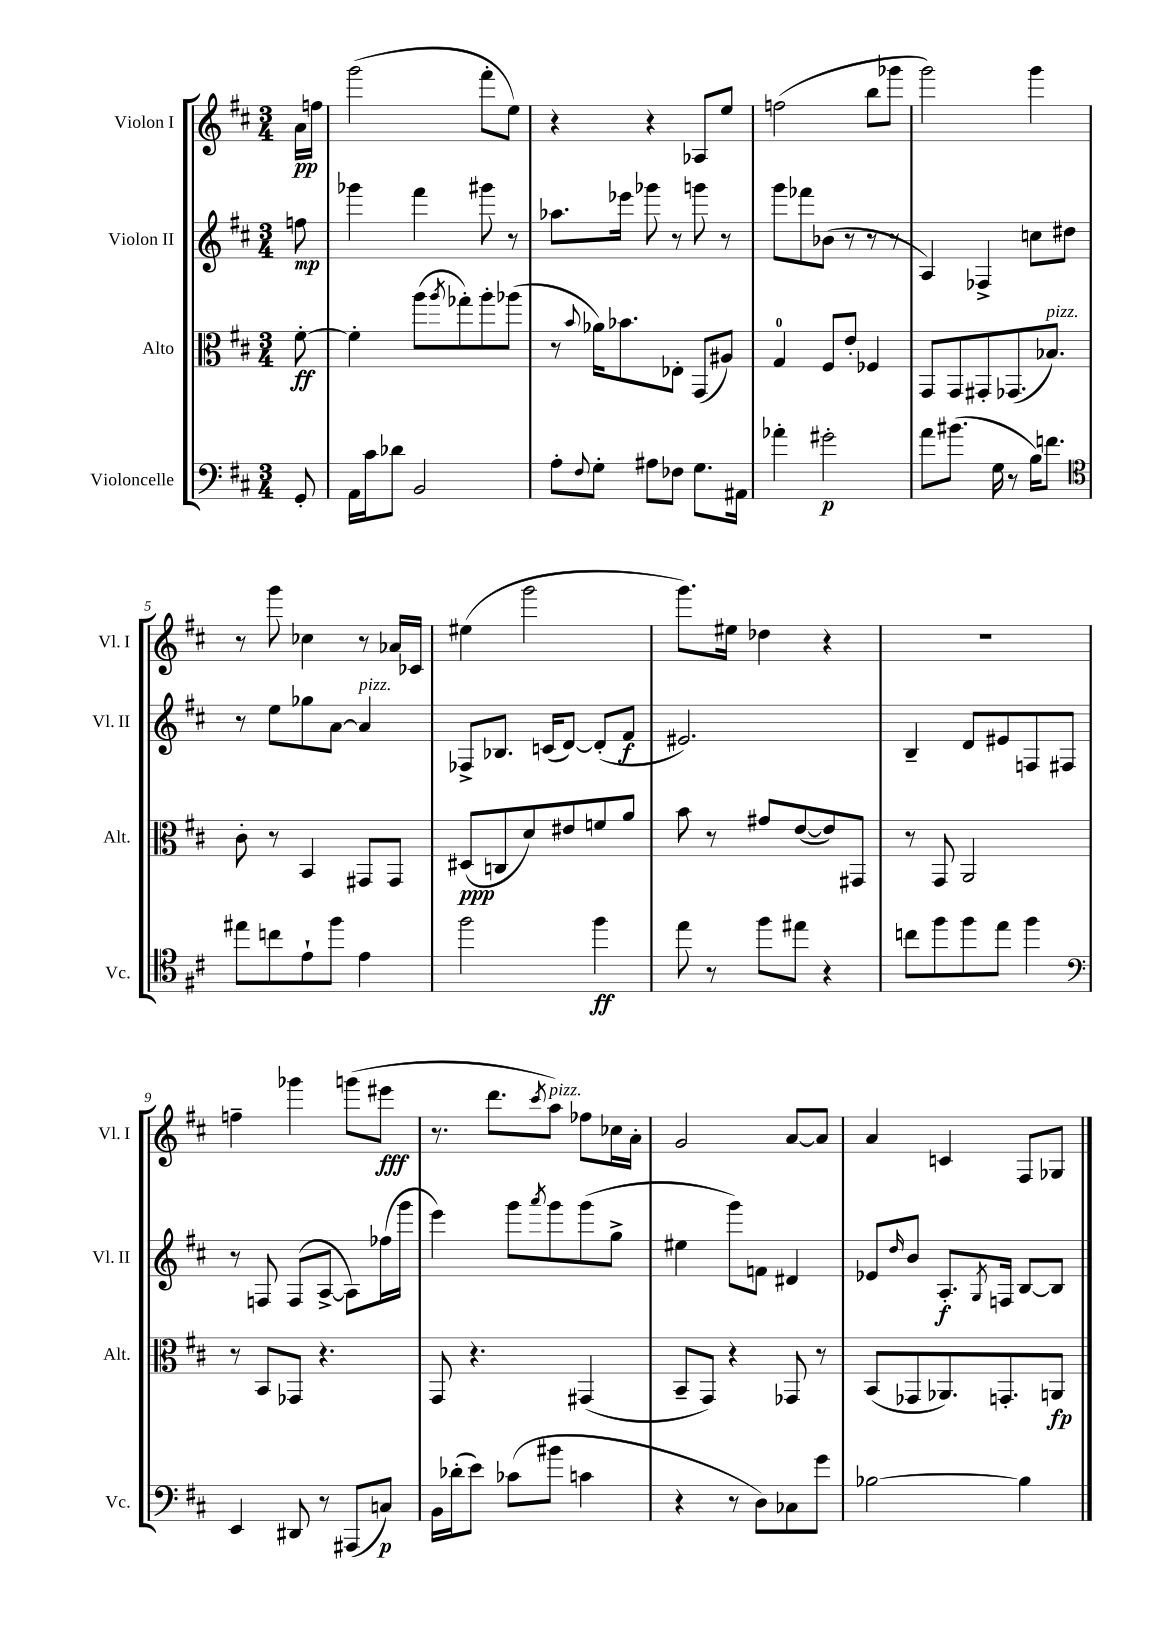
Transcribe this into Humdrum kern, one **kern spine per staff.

**kern	**dynam	**kern	**dynam	**kern	**dynam	**kern	**dynam
*part4	*part4	*part3	*part3	*part2	*part2	*part1	*part1
*staff4	*staff4	*staff3	*staff3	*staff2	*staff2	*staff1	*staff1
*I"Violoncelle	*	*I"Alto	*	*I"Violon II	*	*I"Violon I	*
*I'Vc.	*	*I'Alt.	*	*I'Vl. II	*	*I'Vl. I	*
*clefF4	*	*clefC3	*	*clefG2	*	*clefG2	*
*k[f#c#]	*	*k[f#c#]	*	*k[f#c#]	*	*k[f#c#]	*
*M3/4	*	*M3/4	*	*M3/4	*	*M3/4	*
=	=	=	=	=	=	=	=
8GG'/	.	[8f#'\	ff	8ffn\	mp	16a\LL	pp
.	.	.	.	.	.	16ffn\JJ	.
=1	=1	=1	=1	=1	=1	=1	=1
16AA\LL	.	4f#'\]	.	4ggg-X\	.	(2ggg\	.
16c#\J	.	.	.	.	.	.	.
8d-X\J	.	.	.	.	.	.	.
2BB/	.	(8aa\L	.	4fff#\	.	.	.
.	.	8qaa/	.	.	.	.	.
.	.	8gg-X'\)	.	.	.	.	.
.	.	8aa'\	.	8ggg#X\	.	8fff#'\L	.
.	.	(8aa-X\J	.	8r	.	8ee\J)	.
=2	=2	=2	=2	=2	=2	=2	=2
8A'\L	.	8r	.	8.aa-X\L	.	4r	.
8qqF#/	.	8qqb/	.	.	.	.	.
8G'\J	.	16a-X\KL)	.	.	.	.	.
.	.	8.b-X\	.	16eee-X\Jk	.	.	.
8A#X\L	.	.	.	8ggg-X\	.	4r	.
8F-X\J	.	8E-X'\J	.	8r	.	.	.
8.G\L	.	(8GG/L	.	8gggn\	.	8A-X/L	.
.	.	8A#X/J)	.	8r	.	8ee/J	.
16AA#X\Jk	.	.	.	.	.	.	.
=3	=3	=3	=3	=3	=3	=3	=3
4a-X'\	.	4G/	.	8ggg\L	.	(2ffn\	.
.	.	.	.	8fff-X\	.	.	.
2g#X'\	p	8F#/L	.	(8b-X\J	.	.	.
.	.	8e'/J	.	8r	.	.	.
.	.	4F-X/	.	8r	.	8bb\L	.
.	.	.	.	8r	.	8ggg-X\J	.
=4	=4	=4	=4	=4	=4	=4	=4
8a\L	.	8GG/L	.	4A/)	.	2ggg\)	.
(8.b#X\J	.	8GG/	.	.	.	.	.
.	.	8GG#X'/	.	4F-X^/	.	.	.
16G\	.	.	.	.	.	.	.
8r	.	(8.GG-X/	.	.	.	.	.
16B\KL)	.	.	.	8ccn\L	.	4ggg\	.
!	!	!LO:TX:a:i:t=pizz.	!	!	!	!	!
8.fn\J	.	8.B-X/J)	.	.	.	.	.
.	.	.	.	8dd#X\J	.	.	.
!!LO:LB:g=z
=5	=5	=5	=5	=5	=5	=5	=5
*clefC4	*	*	*	*	*	*	*
8ee#X\L	.	8c#'\	.	8r	.	8r	.
8ccn\	.	8r	.	8ee\L	.	8ggg\	.
8e`\	.	4BB/	.	8gg-X\	.	4cc-X\	.
8ff#\J	.	.	.	[8a\J	.	.	.
!	!	!	!	!LO:TX:a:i:t=pizz.	!	!	!
4e\	.	8GG#X/L	.	4a/]	.	8r	.
.	.	8GG#/J	.	.	.	16a-X/LL	.
.	.	.	.	.	.	16c-X/JJ	.
=6	=6	=6	=6	=6	=6	=6	=6
2ff#\	.	(8D#X/L	ppp	8F-X^/L	.	(4ee#X\	.
.	.	8Cn/	.	8.B-X/J	.	.	.
.	.	8d/)	.	.	.	2ggg\	.
.	.	.	.	(16cn/KL	.	.	.
.	.	8e#X/	.	[8d/J)	.	.	.
4ff#\	ff	8fn/	.	(8d'/L]	.	.	.
.	.	8a/J	.	8f#/J	f	.	.
=7	=7	=7	=7	=7	=7	=7	=7
8ee\	.	8b\	.	2.e#X/)	.	8.ggg\L)	.
8r	.	8r	.	.	.	.	.
.	.	.	.	.	.	16ee#X\Jk	.
8ff#\L	.	8g#X/L	.	.	.	4dd-X\	.
8ee#X\J	.	([8e/	.	.	.	.	.
4r	.	8e/])	.	.	.	4r	.
.	.	8GG#X/J	.	.	.	.	.
=8	=8	=8	=8	=8	=8	=8	=8
8ccn\L	.	8r	.	4B~/	.	2.r	.
8ff#\	.	8GG/	.	.	.	.	.
8ff#\	.	2AA/	.	8d/L	.	.	.
8ee\J	.	.	.	8e#X/	.	.	.
4ff#\	.	.	.	8Fn/	.	.	.
.	.	.	.	8F#X/J	.	.	.
!!LO:LB:g=z
=9	=9	=9	=9	=9	=9	=9	=9
*clefF4	*	*	*	*	*	*	*
4EE/	.	8r	.	8r	.	4ffn~\	.
.	.	8BB/L	.	8Fn/	.	.	.
8DD#X/	.	8GG-X/J	.	(8F/L	.	4ggg-X\	.
8r	.	4.r	.	[8A^/J	.	.	.
(8AAA#X/L	.	.	.	8A\L])	.	(8gggn\L	.
8Cn/J)	p	.	.	(16ff-X\L	.	8eee#X\J	fff
.	.	.	.	16ggg\JJ	.	.	.
=10	=10	=10	=10	=10	=10	=10	=10
16BB\LL	.	8GG/	.	4eee\)	.	8.r	.
(16d-X'\J	.	.	.	.	.	.	.
8e\J)	.	4.r	.	.	.	.	.
.	.	.	.	.	.	8.ddd\L	.
(8c-X\L	.	.	.	8ggg\L	.	.	.
.	.	.	.	8qaaa/	.	8qccc#/	.
!	!	!	!	!	!	!LO:TX:a:i:t=pizz.	!
8b#X\J	.	.	.	8ggg\	.	8aa\J)	.
4cn\	.	(4GG#X/	.	(8ggg\	.	8ff-X\L	.
.	.	.	.	8gg^\J	.	16cc-X\L	.
.	.	.	.	.	.	16a'\JJ	.
=11	=11	=11	=11	=11	=11	=11	=11
4r	.	8BB~/L	.	4ee#X\	.	2g/	.
.	.	8GG/J)	.	.	.	.	.
8r	.	4r	.	8ggg\L)	.	.	.
8D\L)	.	.	.	8fn\J	.	.	.
8C-X\	.	8GG-X/	.	4d#X/	.	[8a/L	.
8g\J	.	8r	.	.	.	8a/J]	.
=12	=12	=12	=12	=12	=12	=12	=12
[2B-X\	.	(8BB/L	.	8e-X/L	.	4a/	.
.	.	.	.	16qqdd/	.	.	.
.	.	8GG-X/	.	8b/J	.	.	.
.	.	8.AA-X/)	.	8.A'/L	f	4cn/	.
.	.	.	.	8qG/	.	.	.
.	.	8.GGn'/	.	16Fn/Jk	.	.	.
4B-\]	.	.	.	[8B/L	.	8F#/L	.
.	.	8AAn/J	fp	8B/J]	.	8G-X/J	.
==	==	==	==	==	==	==	==
*-	*-	*-	*-	*-	*-	*-	*-
